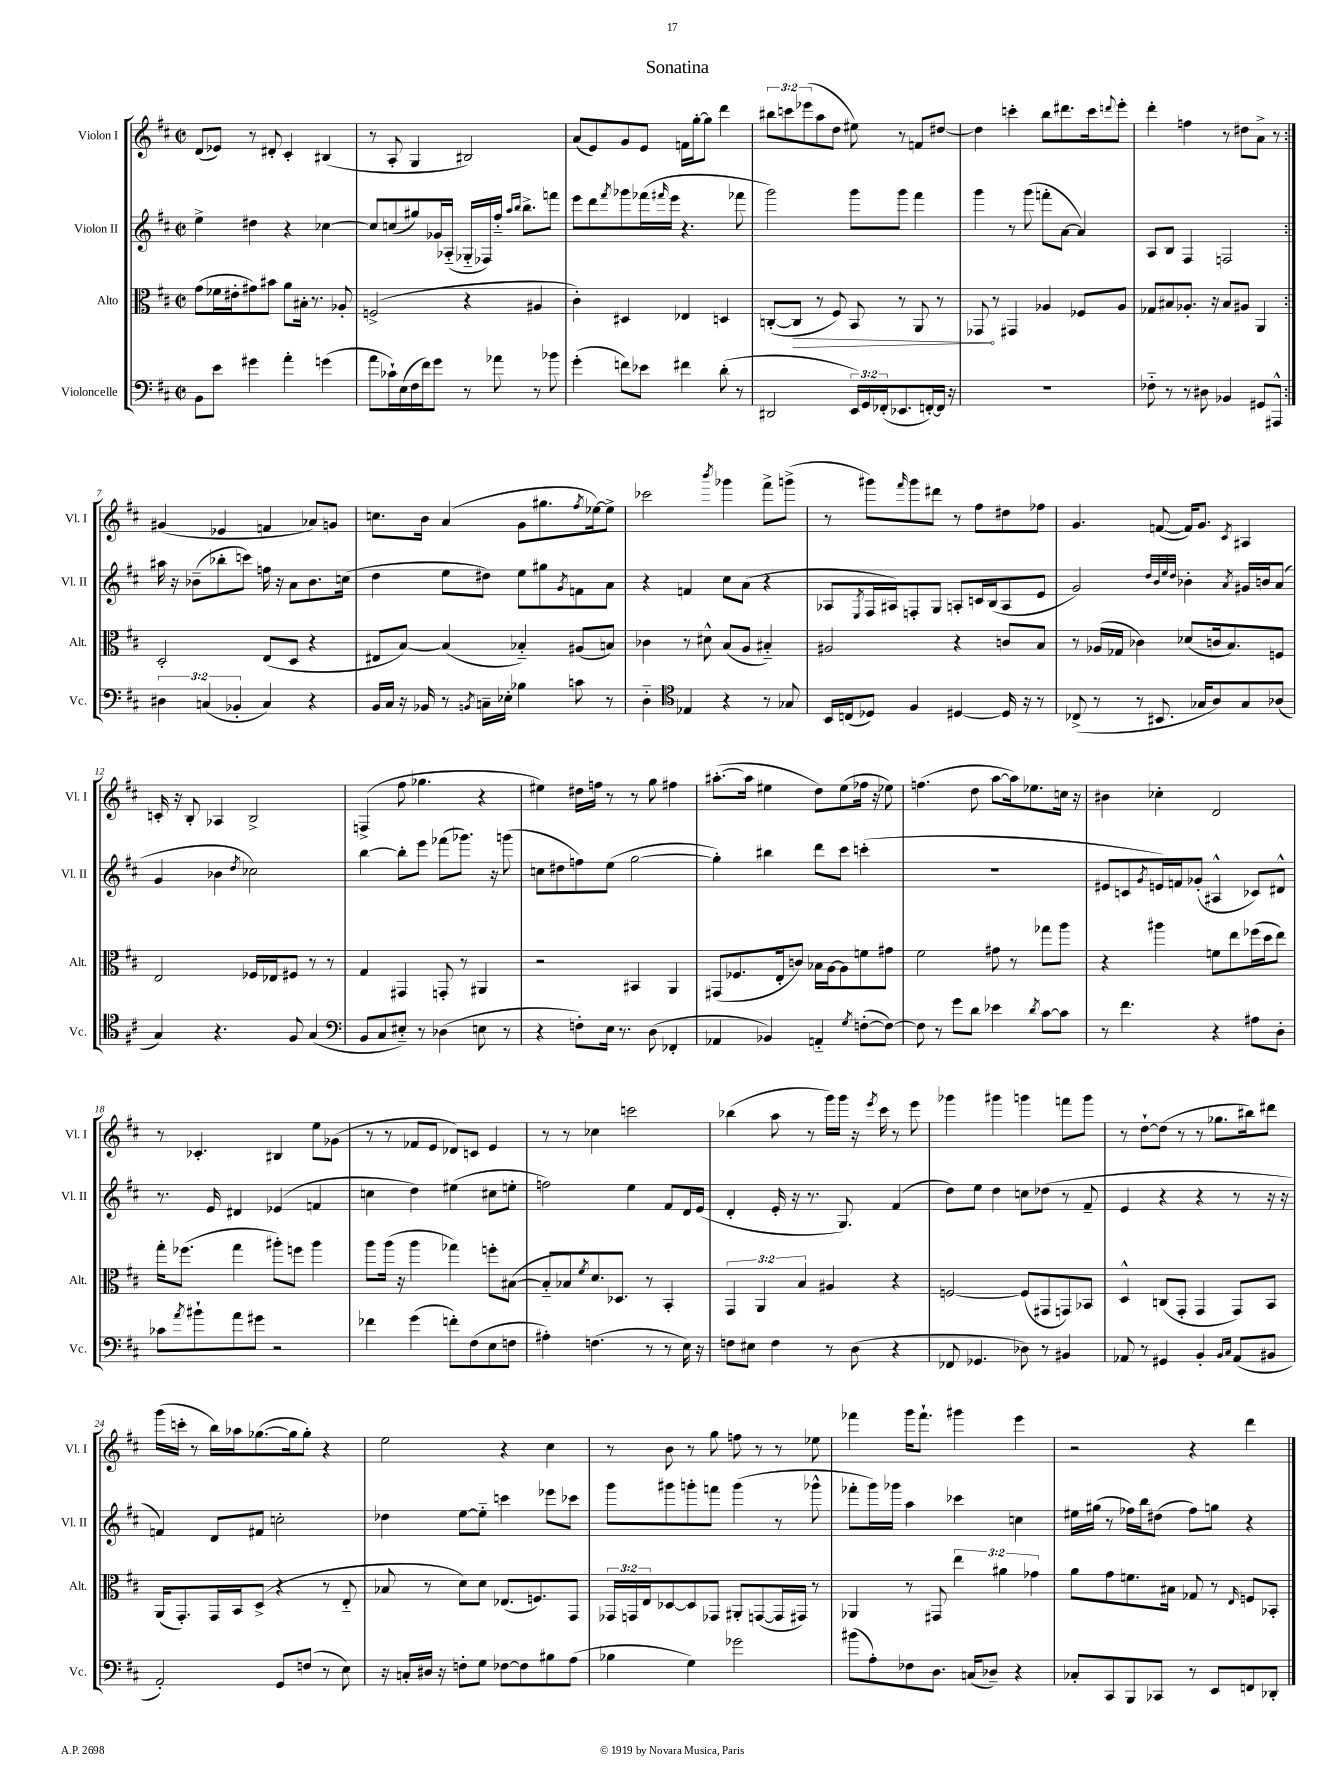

**kern	**kern	**kern	**kern
*staff4	*staff3	*staff2	*staff1
*clefF4	*clefC3	*clefG2	*clefG2
*k[f#c#]	*k[f#c#]	*k[f#c#]	*k[f#c#]
*M2/2	*M2/2	*M2/2	*M2/2
*met(c|)	*met(c|)	*met(c|)	*met(c|)
8BB	(8g	4ee^	(8d
8e	16f-	.	8e-)
.	16e#'	.	.
4g#	8g#)	4dd#	8r
.	8b#	.	8d#'
4a'	8a	4r	4c#'
.	16B#'	.	.
.	8.r	.	.
(4g	.	[4cc-	(4B#
.	8A-'	.	.
=	=	=	=
8a	(2F^	8cc-]	8r
16c-`)	.	(8cc	8A'
(16E	.	.	.
16F#	.	8gg#)	4G
16f#)	.	.	.
8g	.	16g-	.
.	.	(16A-'~	.
8r	4r	16G-'~	2B#)
.	.	16F-)	.
8a-	.	16ff#'~	.
.	.	16qqaa	.
.	.	16qqbb	.
.	.	8.bb^	.
8r	4A#	.	.
8b-	.	8fff	.
=	=	=	=
(4g'	4c#')	8eee	(8a
.	.	8ddd	8e)
.	.	8qfff#	.
8f)	4D#	8ggg-	8g
8e-	.	(16fff-	8e
.	.	16qqfff#	.
.	.	16eee	.
4f#	4E-	4.r	16f
.	.	.	[16gg'
.	.	.	8gg]
(8d'	4D	.	4ddd
8r	.	8fff-	.
=	=	=	=
2DD#	([8C'	2ggg)	12bb#
.	.	.	12ccc
.	8C]	.	.
.	.	.	(12eee-
.	8r	.	8aa
.	8F#)	.	8dd
24EE)	8BB	8ggg	8ee#)
24GG	.	.	.
(24FF-'	.	.	.
8.EE-	8r	8ggg	8r
.	8AA	4fff#	8f
[16FF')	.	.	.
16FF]	8r	.	[8dd#
16r	.	.	.
=	=	=	=
1r	8GG-	4ggg	4dd#]
.	8r	.	.
.	4GG#	8r	4ccc'
.	.	(8ggg	.
.	4A-	8fff'	8bb
.	.	[8a	8.ddd#
.	8F-	4a])	.
.	.	.	16ccc
.	.	.	8qqddd
.	8A-	.	8eee'
=	=	=	=
8F-'~	8G-	8A	4ddd'
8r	8B#	8B	.
8r	8.A-'	4F#	4ff
8D#	.	.	.
.	16r	.	.
4BB-	8B#	2F	8r
.	8A#	.	8dd#
8GG#	4AA	.	8a^
8AAA#^^	.	.	8r
=:|!	=:|!	=:|!	=:|!
6D#	2D'	16aa#	(4g#
.	.	16r	.
.	.	(8b-~	.
(6C	.	.	.
.	.	8bb-'	4e-
6BB-'	.	.	.
.	.	8ccc)	.
4C)	(8E	16ff	4f
.	.	16r	.
.	8D	8a	.
4r	4r	8.b-	8a-)
.	.	.	8g
.	.	(16cc	.
=	=	=	=
16BB	8E#	4dd	8.cc
16C#	.	.	.
16r	[8B)	.	.
16BB-	.	.	16b
8r	(4B]	8ee	(4a
8qBB	.	.	.
16C~	.	8dd#)	.
16E-'	.	.	.
4B-	4B-'~)	8ee	8g
.	.	8gg#	8.gg#
.	.	8qg	.
8c	(8A#	8f	.
.	.	.	8qff#
.	.	.	[16ee-)
8r	8B)	8a	8ee-^]
=	=	=	=
4D'~	4c-	4r	2ccc-
*clefC4	*	*	*
4E-	8r	4f	.
.	8d#^^	.	.
.	.	.	8qbbb
4r	(8B	8cc#	4ggg-
.	8A	(8a	.
8r	4B#'~)	4r	8fff#^
8G-	.	.	(8ggg^
=	=	=	=
16BB	2A#	8A-	8r
(16C	.	.	.
.	.	8qE	.
8D-)	.	16F#	8ggg#)
.	.	16A#)	.
.	.	.	16qqfff#
4F#	.	8F'	8ggg#
.	.	8G	8ddd#
[4D#	4r	8A'	8r
.	.	16c	8ff#
.	.	(16B	.
16D#]	8c	8A	8dd#
16r	.	.	.
8r	8B	8e	8ff-
=	=	=	=
(8C-^	8r	2g)	4.g
8r	(16A-	.	.
.	16G-	.	.
8r	4c-)	.	.
8.BB#	.	.	([8f
.	.	32qqdd	.
.	.	32qqb	.
.	.	32qqee	.
.	.	32qqdd	.
.	(8d-	4b-'	16f])
16G-	.	.	8.g
8A)	16c	.	.
.	8.B)	.	.
.	.	8qa	8qc#
8G-	.	16g#	4A#
.	.	16b	.
(8A-	8F	(8a	.
=	=	=	=
4G)	2E	4g	16c'
.	.	.	16r
.	.	.	8B'
4.r	.	4b-	4A-
.	.	8qdd	.
.	16F-	2cc-)	2B^
.	16E-	.	.
8F#	8F#	.	.
(4G	8r	.	.
.	8r	.	.
=	=	=	=
*clefF4	*	*	*
8BB	4G	[4bb	(4F^
8C#	.	.	.
8E#'~)	4GG#	8bb']	8ff#
8r	.	8eee	4.gg-
(4D-	8GG'	(8fff-	.
.	8r	8.ggg-)	.
8E	4AA#	.	4r
.	.	16r	.
8r	.	(8ggg	.
=	=	=	=
4r	2r	8cc	4ee#)
.	.	8dd#	.
8F')	.	8ff)	16dd#
.	.	.	16ff
16E	.	(8ee	8r
8.r	.	.	.
.	4BB#	[2gg	8r
(8D	.	.	8gg
4FF-'	4AA	.	4ff#
=	=	=	=
4AA-	(8GG#	4gg'])	([8.aa#'
.	8.F-	.	.
.	.	.	16aa#]
4BB-)	.	4bb#	4ee#
.	16E'	.	.
.	8c)	.	.
4AA'~	16B-	8ddd	8dd)
.	[16A	.	.
.	8A]	8ccc#	(8ee#
8qG	.	.	.
([8F'	8f	(4ccc'	16ff-
.	.	.	16r
8F_)	8g#	.	8ee-)
=	=	=	=
8F]	2f#	1r	(4.ff
8r	.	.	.
8g	.	.	.
8d	.	.	8dd
4e-	8g#	.	[8aa
.	8r	.	16aa])
.	.	.	8.ee-
8qd	.	.	.
[8c#	8gg-	.	.
8c#]	8aa	.	16cc
.	.	.	16r
=	=	=	=
8r	4r	8e#	4b#
4.f#	.	8c	.
.	.	8qg	.
.	4aa#	16e)	4cc-'
.	.	16f	.
.	.	(8g-'	.
4r	8f	4A#^^	2d
.	8ee	.	.
8A#	(16ff-	8c-)	.
.	16dd	.	.
8D'	8ee)	8d#^^	.
=	=	=	=
8c-	16gg'	8.r	8r
.	(8.ff-	.	.
8qa	.	.	.
8b#`	.	.	4.c-'
.	.	16e	.
8a	4gg	4d#	.
8g#	.	.	.
2r	8aa#')	(4e-	4B#
.	8ff	.	.
.	4aa#	4f	8ee
.	.	.	(8g-
=	=	=	=
4f-	8aa	4cc	8r
.	(16aa	.	8r
.	16r	.	.
(4g	4aa	4dd)	8f-
.	.	.	8e
8f')	4gg-)	(4ee#	8d-)
(8F#	.	.	8c
8E	8ff'	8cc#	4e
8F	([8B#	8ee'	.
=	=	=	=
4A#')	8B#'~]	2ff)	8r
.	8B-)	.	8r
.	8qf#	.	.
(4.F	8.d	.	4cc-
.	8.D-	.	.
.	.	4ee	2ccc
8r	8r	.	.
8r	4BB'	8f#	.
16E)	.	16d	.
16r	.	(16e	.
=	=	=	=
8F	6GG	4d'	(4bb-
8E#	.	.	.
.	6AA	.	.
4F	.	16e'	8aa
.	.	16r	.
.	6B	.	.
.	.	8.r	8r
8r	4A#	.	16ggg)
.	.	8.G)	16ggg
(8D	.	.	16r
.	.	.	8qeee
.	.	.	16ccc#
4r	4r	(4f#	8r
.	.	.	8eee
=	=	=	=
8FF-	[2F	8dd)	4ggg-
4.GG-	.	8ee	.
.	.	4dd	4ggg#
8D-)	(8F]	8cc	4ggg
8r	8GG#	(8dd-	.
4BB#	8GG)	8r	8fff
.	8BB-	8f#~	8ggg
=	=	=	=
8AA-	4D^^	4e	8r
8r	.	.	[8dd`
4GG#	(8C	4r	(8dd]
.	8GG'	.	8r
4BB'	4GG	4r	8r
.	.	.	8.gg-
16qqBB	.	.	.
16qqC#	.	.	.
(8AA-	8GG)	8r	.
.	.	.	16bb#)
8BB#	8BB	16r	8ddd#
.	.	16r	.
=	=	=	=
2AA')	(16AA	4f)	(16ggg
.	8.GG')	.	16ccc'
.	.	.	8r
.	16GG	8d	16bb)
.	16BB	.	16aa-
.	(8D^	8f#	([8.gg-
8GG	4r	2cc'	.
.	.	.	16gg-]
(8F	.	.	8gg-')
8r	8r	.	4r
8E)	8E'~	.	.
=	=	=	=
16r	8B-	4dd-	2ee
16C'	.	.	.
16D#	8r	.	.
16r	.	.	.
8F'	8d)	[8ee	.
8G	8d	8ee'~]	.
[8F-	(8.E-	4ccc	4r
8F-]	.	.	.
.	8.F)	.	.
8B#	.	8eee-	4cc#
(8A	8GG	8ccc-	.
=	=	=	=
4B-	24GG-	8ggg	8r
.	24GG	.	.
.	24E	.	.
.	[8D-	8ggg#	8b
4G)	8D-]	8ggg'	8r
.	8GG-	8fff	8gg
2g-	8AA#'	(4ggg	8ff
.	([8GG	.	8r
.	16GG]	8r	8r
.	16GG#)	.	.
.	8r	8ggg-^^	8ee-
=	=	=	=
(8b#	4AA-	8fff-'	4fff-
8A')	.	16ggg)	.
.	.	16ggg-	.
8F-	8r	4aa	16ggg
.	.	.	8.fff-`
8.D	8GG#	.	.
.	6ee	4ccc-	4ggg#
(16C	.	.	.
8D-~)	.	.	.
.	6a#	.	.
4r	.	4cc	4eee
.	6g-	.	.
=	=	=	=
8C-'	8a	16ee#	2r
.	.	(16gg#	.
8CC#	8g	8r	.
8BBB	8.f	16ff-)	.
.	.	16bb	.
8CC-	.	(8dd#	.
.	16B#	.	.
8r	8G-	8ff-)	4r
8EE	8r	8gg	.
.	16qqE	.	.
8FF	8F	4r	4ddd
8DD-'	8BB-'	.	.
==	==	==	==
*-	*-	*-	*-
